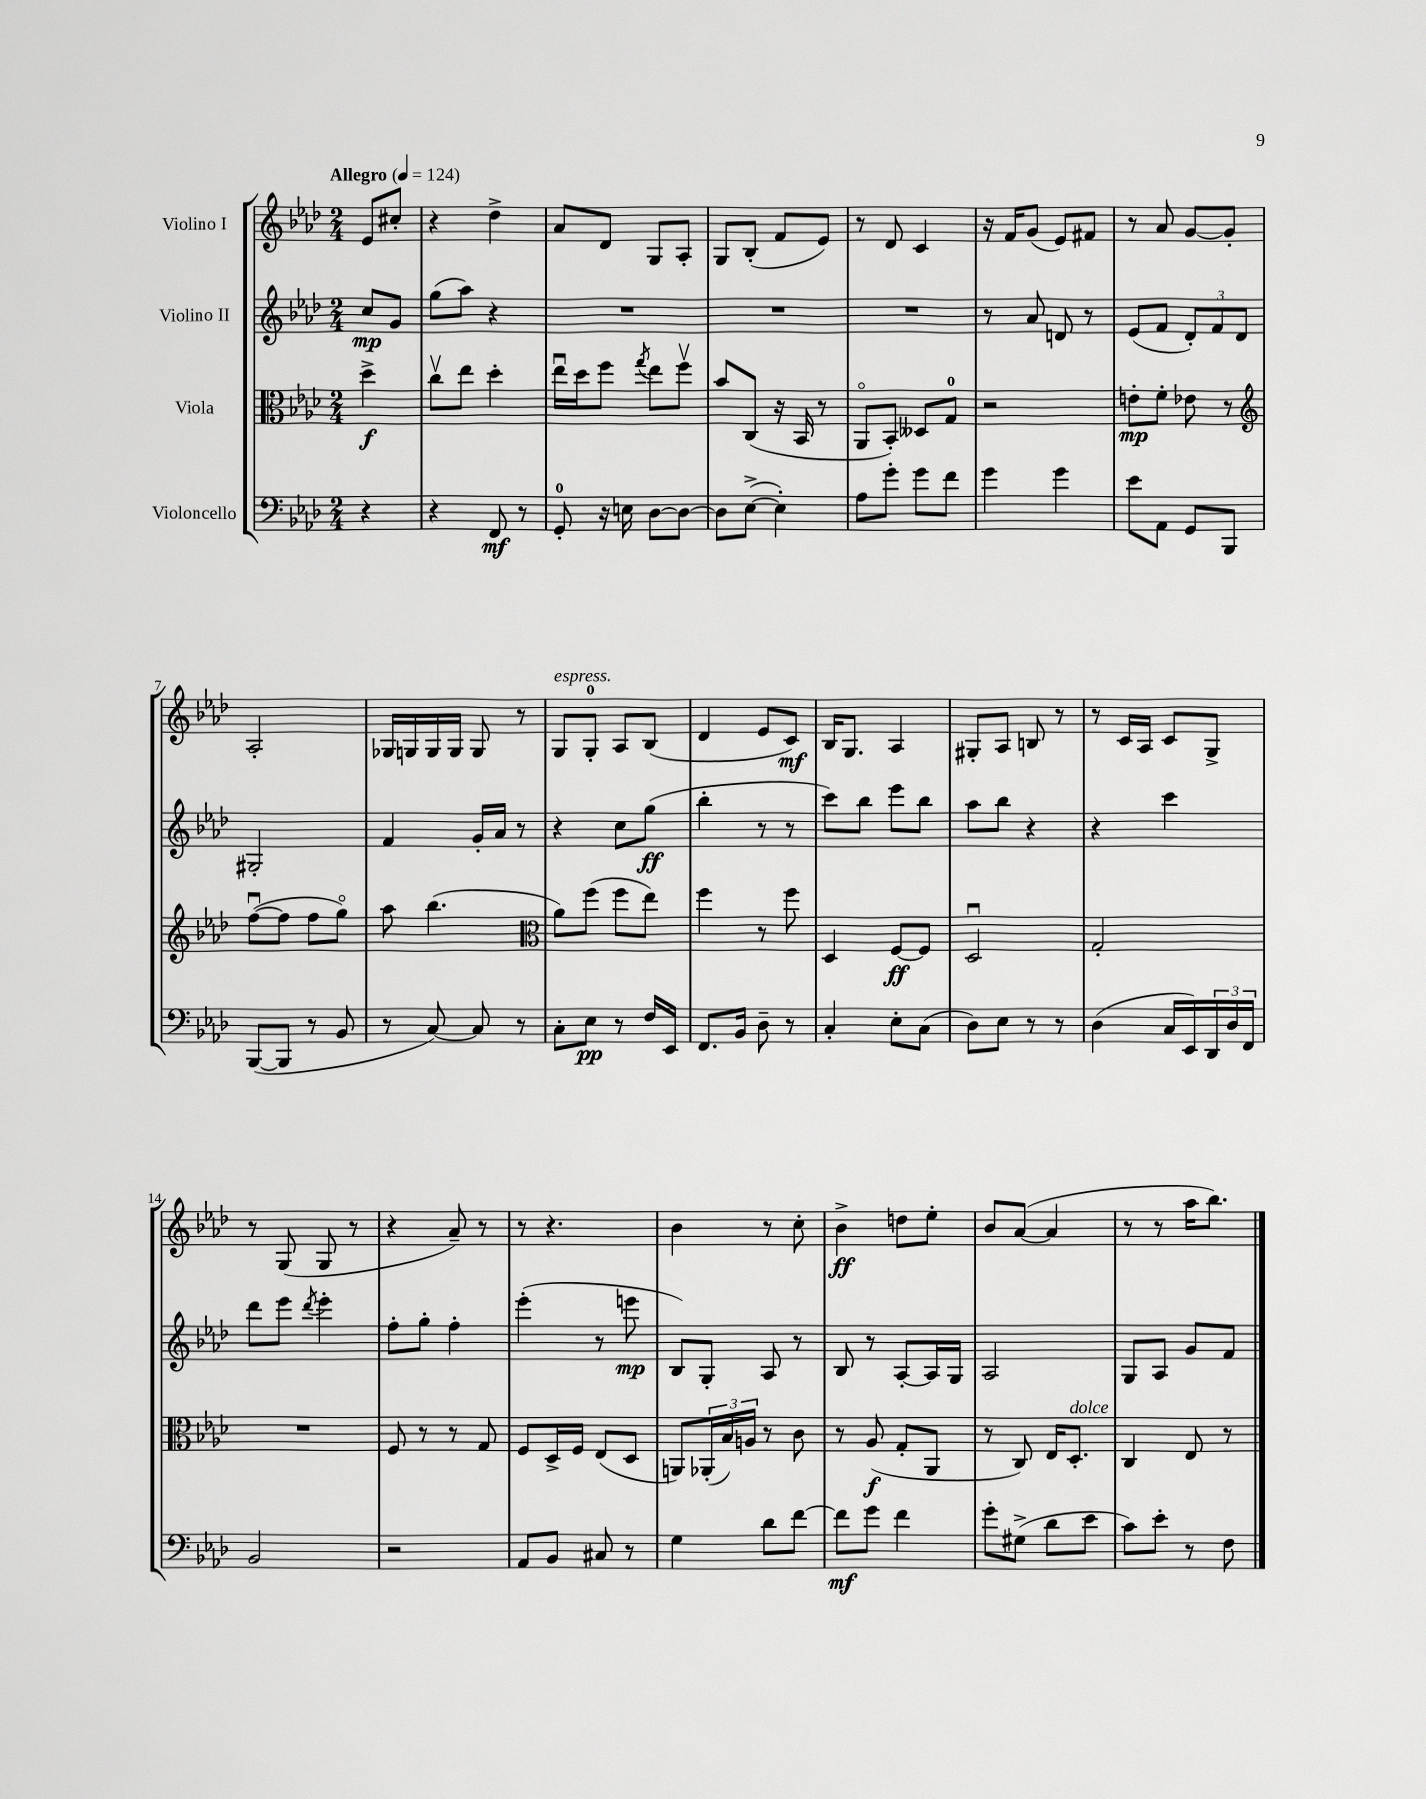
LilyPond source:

<<
\new StaffGroup <<
\new Staff = "s0" \with { instrumentName = "Violino I" } {
    \clef treble \key aes \major \numericTimeSignature \time 2/4 \partial 4 \tempo "Allegro" 4 = 124
    ees'8 cis''8-. |
    r4 des''4-> |
    aes'8 des'8 g8 aes8-. |
    g8 bes8-.( f'8 ees'8) |
    r8 des'8 c'4 |
    r16 f'16 g'8( ees'8) fis'8 |
    r8 aes'8 g'8~ g'8-. |
    aes2-. |
    ges16 g16 g16 g16 g8 r8 |
    g8^\markup { \italic "espress." } g8-0-. aes8 bes8( |
    des'4 ees'8 c'8\mf) |
    bes16 g8. aes4 |
    gis8-. aes8 b8 r8 |
    r8 c'16 aes16 c'8 g8-> |
    r8 g8( g8 r8 |
    r4 aes'8--) r8 |
    r8 r4. |
    bes'4 r8 c''8-. |
    bes'4->\ff d''8 ees''8-. |
    bes'8 aes'8~( aes'4 |
    r8 r8 aes''16 bes''8.) \bar "|." |
}
\new Staff = "s1" \with { instrumentName = "Violino II" } {
    \clef treble \key aes \major \numericTimeSignature \time 2/4 \partial 4
    c''8\mp g'8 |
    g''8( aes''8) r4 |
    R2 |
    R2 |
    R2 |
    r8 aes'8 d'8 r8 |
    ees'8( f'8 \tuplet 3/2 { des'8-.) f'8 des'8 } |
    gis2-. |
    f'4 g'16-. aes'16 r8 |
    r4 c''8 g''8\ff( |
    bes''4-. r8 r8 |
    c'''8) bes''8 ees'''8 bes''8 |
    aes''8 bes''8 r4 |
    r4 c'''4 |
    des'''8 ees'''8 \acciaccatura { des'''8 } ees'''4-. |
    f''8-. g''8-. f''4-. |
    ees'''4-.( r8 e'''8\mp |
    bes8) g8-. aes8 r8 |
    bes8 r8 aes8~-. aes16 g16 |
    aes2 |
    g8 aes8 g'8 f'8 \bar "|." |
}
\new Staff = "s2" \with { instrumentName = "Viola" } {
    \clef alto \key aes \major \numericTimeSignature \time 2/4 \partial 4
    des''4->\f |
    c''8\upbow ees''8 des''4-. |
    ees''16\downbow des''16 f''8 \acciaccatura { g''8 } ees''8 f''8\upbow |
    bes'8 c8( r16 bes,16 r8 |
    aes,8\flageolet bes,8-.) deses8 g8-0 |
    r2 |
    e'8-.\mp f'8-. ees'8 r8 |
    \clef treble f''8~\downbow( f''8 f''8 g''8\flageolet) |
    aes''8 bes''4.( |
    \clef alto aes'8) f''8( f''8 ees''8) |
    f''4 r8 f''8 |
    des4 f8~\ff f8 |
    des2\downbow |
    g2-. |
    R2 |
    f8 r8 r8 g8 |
    f8 des16-> f16 ees8( des8 |
    a,8) \tuplet 3/2 { aes,16-.( bes16) a16 } r8 c'8 |
    r8 aes8\f( g8-. aes,8 |
    r8 c8) ees16 des8.-.^\markup { \italic "dolce" } |
    c4 ees8 r8 \bar "|." |
}
\new Staff = "s3" \with { instrumentName = "Violoncello" } {
    \clef bass \key aes \major \numericTimeSignature \time 2/4 \partial 4
    r4 |
    r4 f,8\mf r8 |
    g,8-0-. r16 e16 des8~ des8~ |
    des8 ees8~->( ees4-.) |
    aes8 g'8-. g'8 f'8 |
    g'4 g'4 |
    ees'8 aes,8 g,8 bes,,8 |
    bes,,8~( bes,,8 r8 bes,8 |
    r8 c8~) c8 r8 |
    c8-. ees8\pp r8 f16 ees,16 |
    f,8. bes,16 des8-- r8 |
    c4-. ees8-. c8( |
    des8) ees8 r8 r8 |
    des4( c16 ees,16) \tuplet 3/2 { des,16 des16 f,16 } |
    bes,2 |
    r2 |
    aes,8 bes,8 cis8 r8 |
    g4 des'8 f'8~ |
    f'8\mf g'8 f'4 |
    g'8-. gis8->( des'8 ees'8 |
    c'8) ees'8-. r8 f8 \bar "|." |
}
>>
>>
